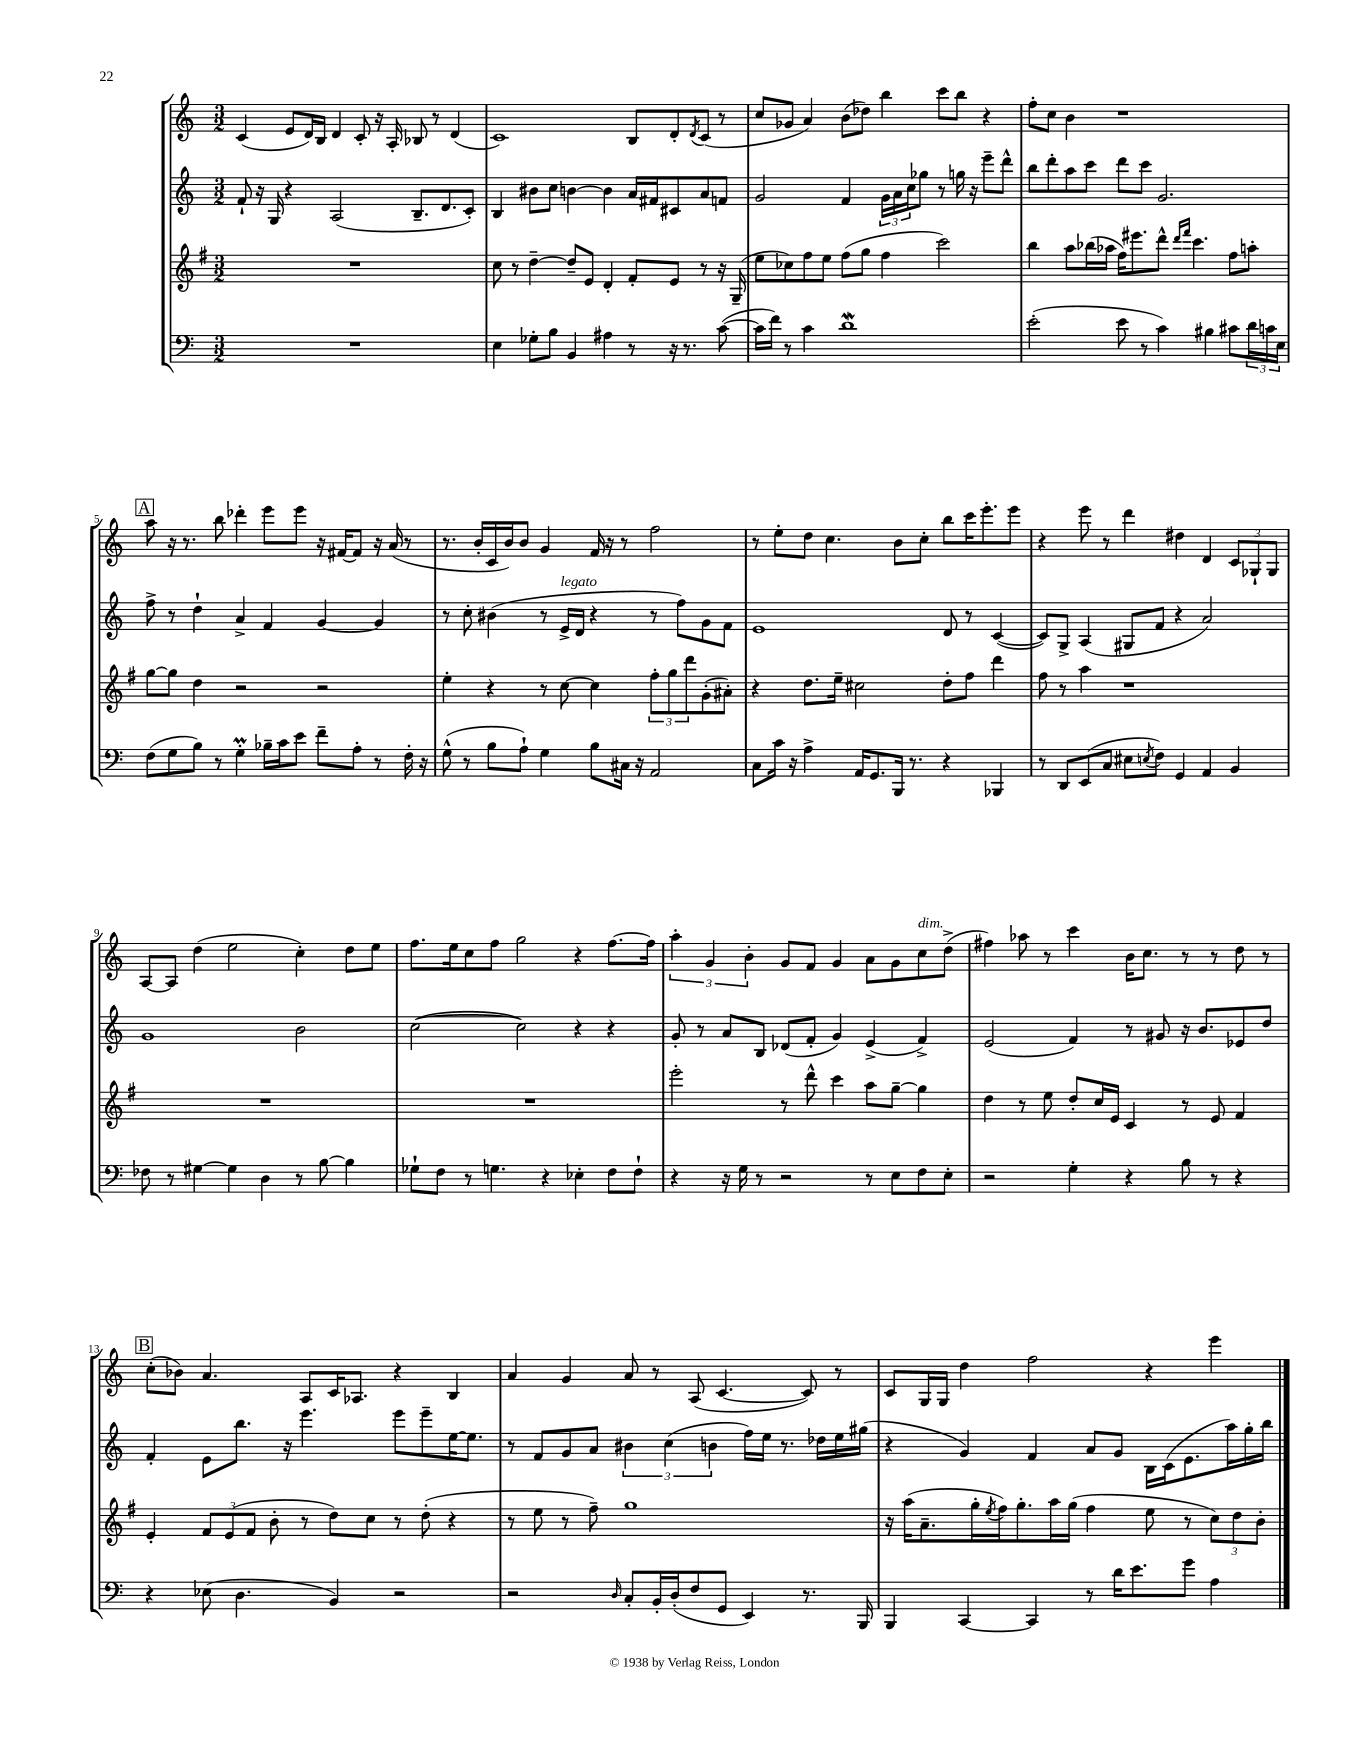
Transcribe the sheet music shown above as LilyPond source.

<<
\new StaffGroup <<
\new Staff = "s0" {
    \clef treble \key c \major \numericTimeSignature \time 3/2
    c'4( e'8 d'16) b16 d'4 c'8-. r16 a16-. bes8 r8 d'4( |
    c'1) b8 d'8-. \acciaccatura { d'8 } c'8( r8 |
    c''8 ges'8 a'4) b'8( des''8) b''4 c'''8 b''8 r4 |
    f''8-. c''8 b'4 r1 |
    \mark \markup { \box "A" } a''8 r16 r8. b''8 des'''4-. e'''8 e'''8 r16 fis'16~ fis'8 r16 a'16( r8 |
    r8. b'16-. c'16 b'16) b'8 g'4 f'16 r16 r8 f''2 |
    r8 e''8-. d''8 c''4. b'8 c''8-. b''8 c'''16 e'''8.-. e'''8 |
    r4 e'''8 r8 d'''4 dis''4 d'4 \tuplet 3/2 { c'8 ges8-! ges8 } |
    a8~ a8 d''4( e''2 c''4-.) d''8 e''8 |
    f''8. e''16 c''8 f''8 g''2 r4 f''8.~ f''16 |
    \tuplet 3/2 { a''4-. g'4 b'4-. } g'8 f'8 g'4 a'8 g'8 c''8^\markup { \italic "dim." } d''8->( |
    fis''4) aes''8 r8 c'''4 b'16 c''8. r8 r8 d''8 r8 |
    \mark \markup { \box "B" } c''8-.( bes'8) a'4. a8 c'16 aes8. r4 b4 |
    a'4 g'4 a'8 r8 a8( c'4.~ c'8) r8 |
    c'8 g16 g16 d''4 f''2 r4 e'''4 \bar "|." |
}
\new Staff = "s1" {
    \clef treble \key c \major \numericTimeSignature \time 3/2
    f'8-! r16 g16 r4 a2( b8.-- d'8. c'8-.) |
    b4 bis'8 c''8 b'4~ b'4 a'16 fis'16 cis'8 a'8 f'8 |
    g'2 f'4 \tuplet 3/2 { g'16 a'16 c''16 } ges''8 r8 g''16 r16 e'''8-- d'''8-^ |
    b''8 d'''8-. a''8 c'''8 d'''8 c'''8 g'2. |
    \mark \markup { \box "A" } f''8-> r8 d''4-! a'4-> f'4 g'4~ g'4 |
    r8 c''8-. bis'4( r8 e'16->^\markup { \italic "legato" } d'16 r4 r8 f''8) g'8 f'8 |
    e'1 d'8 r8 c'4~( |
    c'8) g8-> a4( gis8 f'8 r4 a'2) |
    g'1 b'2 |
    c''2~( c''2) r4 r4 |
    g'8-. r8 a'8 b8 des'8( f'8-. g'4) e'4->( f'4->) |
    e'2( f'4) r8 gis'8 r16 b'8. ees'8 d''8 |
    \mark \markup { \box "B" } f'4-. e'8 b''8. r16 e'''4. e'''8 e'''8-- e''16~ e''8. |
    r8 f'8 g'8 a'8 \tuplet 3/2 { bis'4 c''4( b'4 } f''16) e''16 r8. des''16 e''16 gis''16( |
    r4 g'4) f'4 a'8 g'8 b16 c'16( e'8. a''16) g''16-. b''16 \bar "|." |
}
\new Staff = "s2" {
    \clef treble \key g \major \numericTimeSignature \time 3/2
    R1. |
    c''8 r8 d''4~-- d''8-- e'8 d'4-. fis'8-. e'8 r8 r16 g16--( |
    e''8 ces''8) fis''8 e''8 fis''8( g''8 fis''4 c'''2) |
    b''4 a''8 bes''16( aes''16 fis''16) eis'''8. d'''8-^ \grace { d'''16 fis'''16 } c'''4. fis''8 a''8-. |
    \mark \markup { \box "A" } g''8~ g''8 d''4 r2 r2 |
    e''4-. r4 r8 c''8~ c''4 \tuplet 3/2 { fis''8-. g''8 d'''8 } g'8-.( ais'8-.) |
    r4 d''8. e''16-- cis''2 d''8-. fis''8 d'''4 |
    fis''8 r8 a''4 r1 |
    R1. |
    R1. |
    e'''2-. r8 d'''8-^ c'''4 a''8 g''8~-- g''4 |
    d''4 r8 e''8 d''8-. c''16 e'16 c'4 r8 e'8 fis'4 |
    \mark \markup { \box "B" } e'4-. \tuplet 3/2 { fis'8 e'8( fis'8 } b'8-. r8 d''8) c''8 r8 d''8-.( r4 |
    r8 e''8 r8 fis''8--) g''1 |
    r16 a''16( a'8.-- g''16-. \acciaccatura { e''8 } fis''16) g''8.-. a''16 g''16( fis''4 e''8 r8 \tuplet 3/2 { c''8) d''8 b'8-. } \bar "|." |
}
\new Staff = "s3" {
    \clef bass \key c \major \numericTimeSignature \time 3/2
    R1. |
    e4 ges8-. b8 b,4 ais4 r8 r16 r8. c'8~( |
    c'16 f'16) r8 c'4 d'1\mordent |
    e'2-.( e'8 r8 c'4) bis4 cis'8 \tuplet 3/2 { d'16 c'16 e16 } |
    \mark \markup { \box "A" } f8( g8 b8) r8 g4-.\prall bes16-- c'16 e'8 f'8-- a8-. r8 f16-. r16 |
    g8-^( r8 b8 a8-!) g4 b8 cis16 r16 a,2 |
    c8 c'16 r16 a4-> a,16 g,8. b,,16 r8. r4 bes,,4 |
    r8 d,8 e,8( c8 eis8 \acciaccatura { e8 } f8) g,4 a,4 b,4 |
    fes8 r8 gis4~ gis4 d4 r8 b8~ b4 |
    ges8-! f8 r8 g4. r4 ees4-. f8 f8-! |
    r4 r16 g16 r8 r2 r8 e8 f8 e8-. |
    r2 g4-. r4 b8 r8 r4 |
    \mark \markup { \box "B" } r4 ees8( d4. b,4) r2 |
    r2 \grace { d16 } c8-. b,16-. d16-.( f8 g,8 e,4) r8. b,,16 |
    b,,4 c,4~ c,4 r8 d'16 e'8. g'8 a4 \bar "|." |
}
>>
>>
